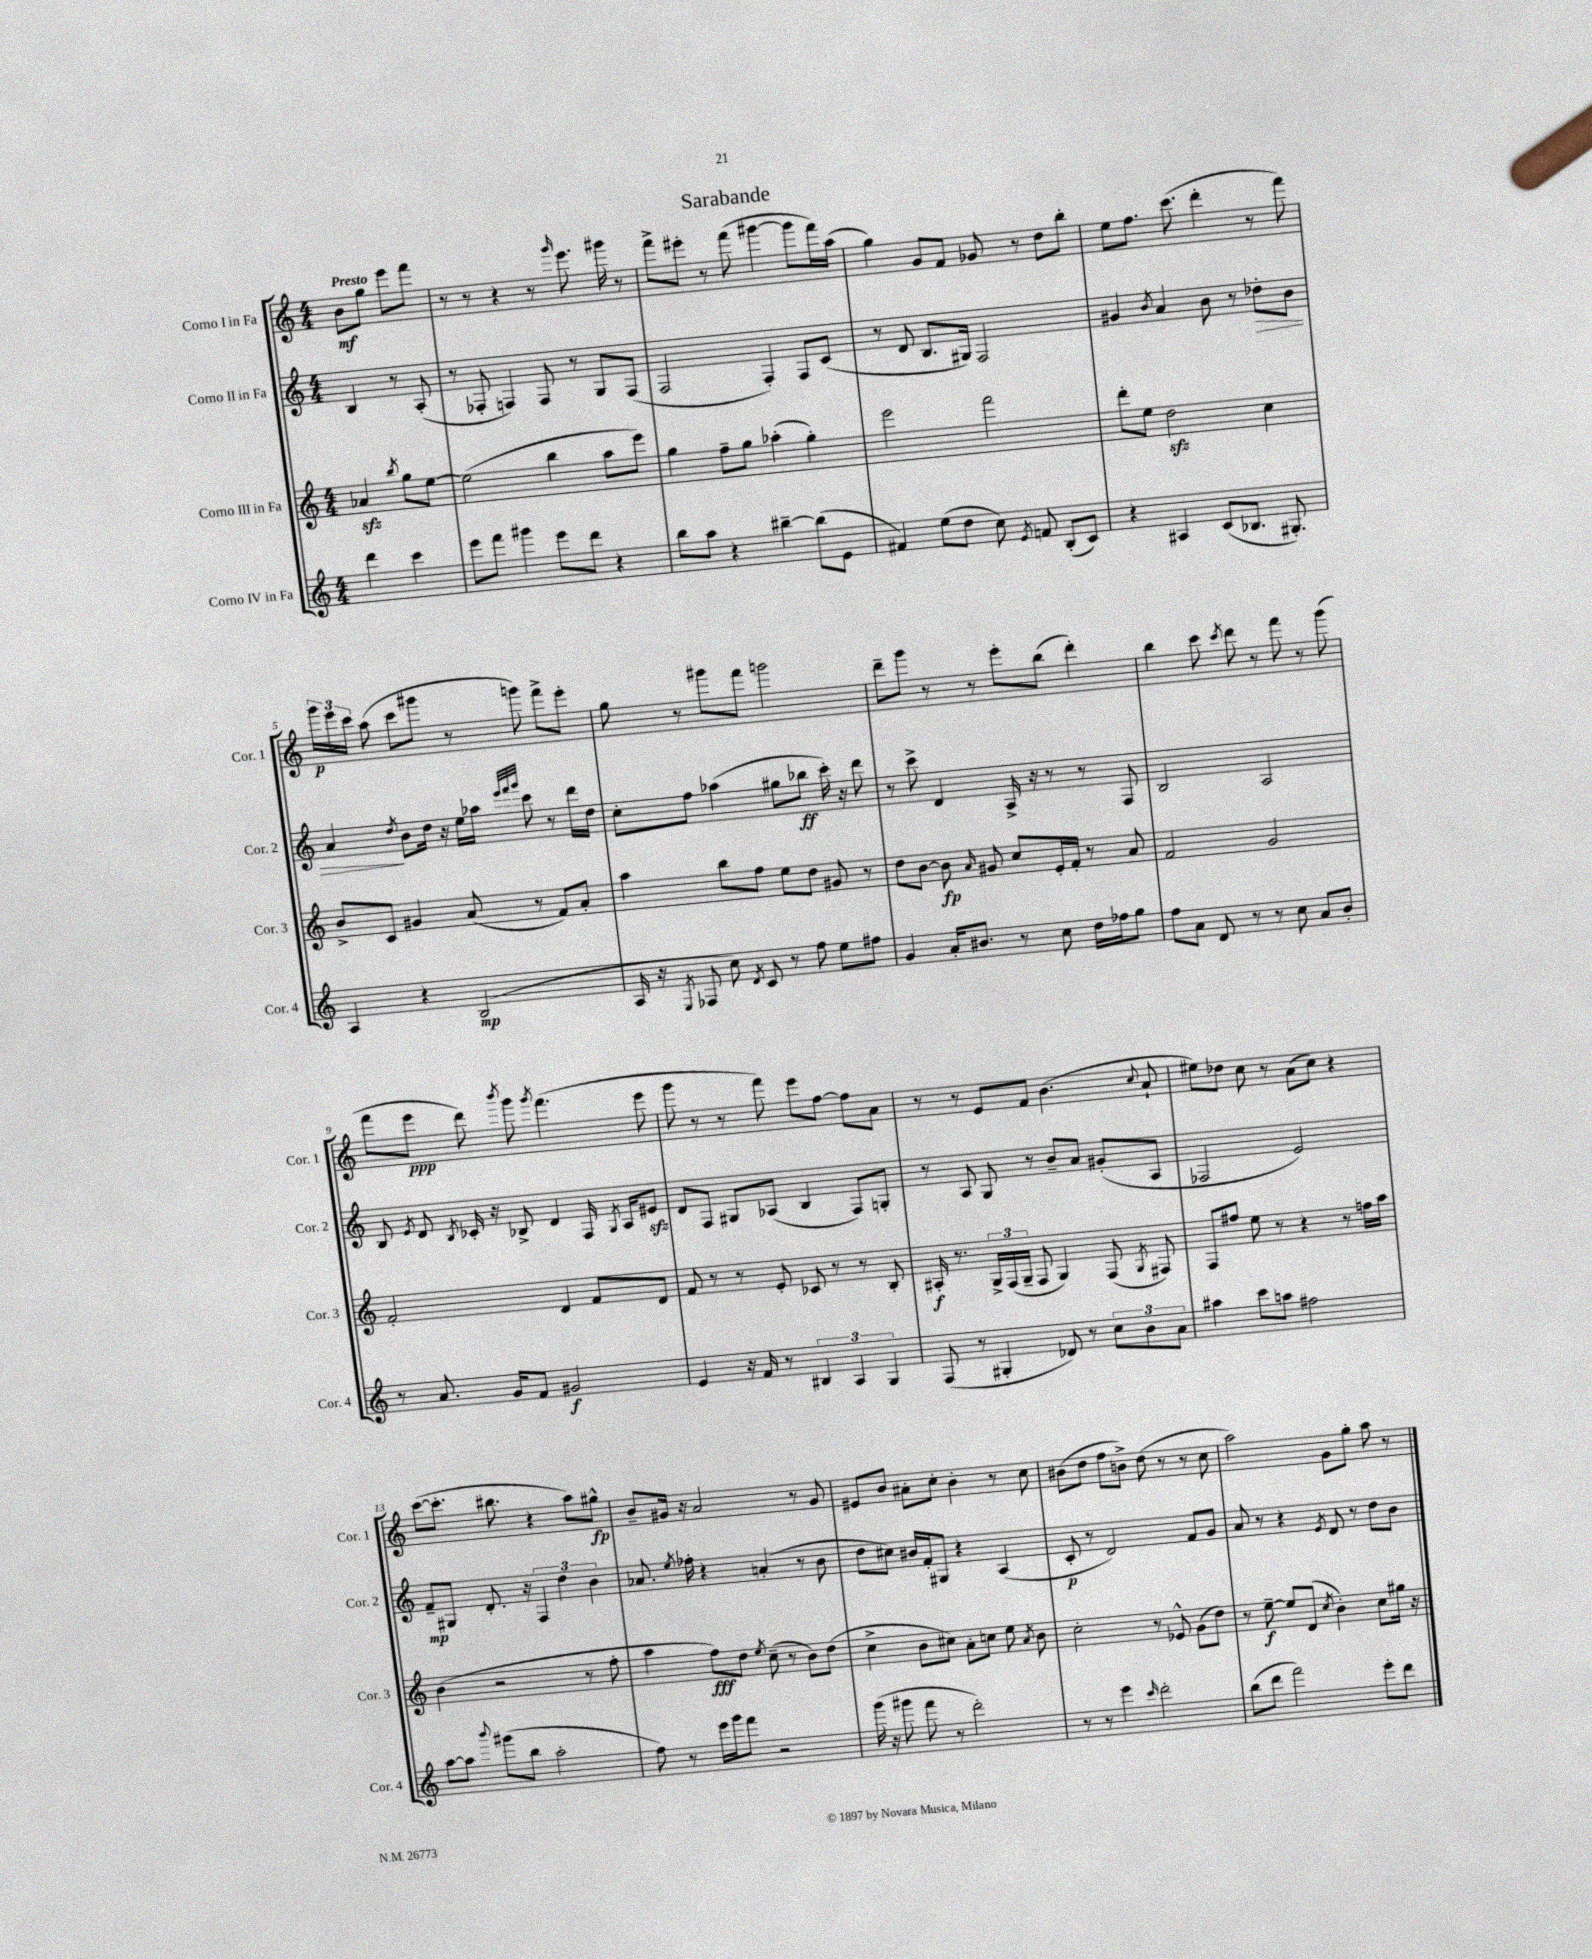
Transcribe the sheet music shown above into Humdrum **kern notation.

**kern	**dynam	**kern	**dynam	**kern	**dynam	**kern	**dynam
*part4	*part4	*part3	*part3	*part2	*part2	*part1	*part1
*staff4	*staff4	*staff3	*staff3	*staff2	*staff2	*staff1	*staff1
*I"Corno IV in Fa	*	*I"Corno III in Fa	*	*I"Corno II in Fa	*	*I"Corno I in Fa	*
*I'Cor. 4	*	*I'Cor. 3	*	*I'Cor. 2	*	*I'Cor. 1	*
*clefG2	*	*clefG2	*	*clefG2	*	*clefG2	*
*k[]	*	*k[]	*	*k[]	*	*k[]	*
*M4/4	*	*M4/4	*	*M4/4	*	*M4/4	*
=	=	=	=	=	=	=	=
!	!	!	!	!	!	!LO:TX:a:B:t=Presto	!
4ddd\	.	4a-Xzz/	.	4B/	.	8b\L	mf
.	.	.	.	.	.	8gg\J	.
.	.	8qbb/	.	.	.	.	.
4ccc\	.	8gg\L	.	8r	.	8eee\L	.
.	.	[8ee\J	.	(8A'/	.	8fff\J	.
=1	=1	=1	=1	=1	=1	=1	=1
8eee\L	.	(2ee\]	.	8r	.	8r	.
8fff\J	.	.	.	8F-X'/	.	8r	.
4ggg#X\	.	.	.	4Fn/)	.	4r	.
8eee\L	.	4bb\	.	8F/	.	8r	.
.	.	.	.	.	.	16qqggg/	.
8ddd\J	.	.	.	8r	.	8.eee\	.
4r	.	8aa\L	.	8G/L	.	.	.
.	.	.	.	.	.	16ggg#X\	.
.	.	8eee\J)	.	(8F/J	.	8r	.
=2	=2	=2	=2	=2	=2	=2	=2
8bb\L	.	4gg\	.	2F/	.	8fff^\L	.
8aa\J	.	.	.	.	.	8eee#X'\J	.
4r	.	8ff~\L	.	.	.	8r	.
.	.	8gg\J	.	.	.	(8fff\	.
[4bb#X~\	.	(4aa-X'\	.	4F'/)	.	[4ggg#X\	.
(8bb#\L]	.	4gg'\)	.	8F/L	.	8ggg#\L]	.
8e\J	.	.	.	(8c/J	.	16fff\L)	.
.	.	.	.	.	.	(16aa\JJ	.
=3	=3	=3	=3	=3	=3	=3	=3
4f#X/)	.	2eee\	.	8r	.	4gg\)	.
.	.	.	.	8d/	.	.	.
(8ee\L	.	.	.	8.B/L	.	8g/L	.
8dd\J	.	.	.	.	.	8f/J	.
.	.	.	.	16G#X/Jk)	.	.	.
8cc\)	.	2fff\	.	2F/	.	8g-X/	.
8qe/	.	.	.	.	.	.	.
8fn/	.	.	.	.	.	8r	.
(8B'/L	.	.	.	.	.	8dd\L	.
8c/J)	.	.	.	.	.	8bb'\J	.
=4	=4	=4	=4	=4	=4	=4	=4
4r	.	8ddd'\L	.	4g#X/	.	8ee\L	.
.	.	8ee\J	.	.	.	8.ff\J	.
.	.	.	.	8qb/	.	.	.
4A#X/	.	2ddzz\	.	4a/	.	.	.
.	.	.	.	.	.	(8.ccc\	.
(8c/L	.	.	.	8b\	.	4ddd'\	.
8.B-X/J	.	.	.	8r	.	.	.
!	!	!	!	!	!LO:HP:b	!	!
.	.	4cc\	.	8dd-X'\L	>	8r	.
8.G#X'/)	.	.	.	.	.	.	.
.	.	.	.	8b\J	.	8fff\)	.
!!LO:LB:g=z
=5	=5	=5	=5	=5	=5	=5	=5
4A/	.	8b^/L	.	4a/	.	24ggg\LL	p
.	.	.	.	.	.	24eee\	.
.	.	.	.	.	.	24ccc\JJ	.
.	.	8c/J	.	.	.	(8aa\	.
.	.	.	.	8qdd/	.	.	.
4r	.	4g#X/	.	8b\L	]	8ccc\L	.
.	.	.	.	16dd\Jk	.	8ggg#X\J	.
.	.	.	.	16r	.	.	.
(2B/	mp	(8a/	.	16ee\LL	.	8r	.
.	.	.	.	16aa-X\JJ	.	.	.
.	.	.	.	32qqeee/LLL	.	.	.
.	.	.	.	32qqfff/	.	.	.
.	.	.	.	32qqggg/JJJ	.	.	.
.	.	8r	.	8ccc\	.	8gggn\)	.
.	.	8f/L)	.	8r	.	8fff^\L	.
.	.	8a'/J	.	16ddd\LL	.	8eee'\J	.
.	.	.	.	16dd\JJ	.	.	.
=6	=6	=6	=6	=6	=6	=6	=6
16A/	.	4aa\	.	8cc'\L	.	8gg\	.
16r	.	.	.	.	.	.	.
8qE/	.	.	.	.	.	.	.
8F-X/	.	.	.	8ff\J	.	8r	.
8cc\)	.	8bb\L	.	(4aa-X\	.	8ggg#X\L	.
8qd/	.	.	.	.	.	.	.
8c/	.	8ff\J	.	.	.	8fff\J	.
8r	.	8ee\L	.	8gg#X\L	.	2gggn\	.
8ff\	.	8dd\J	.	8bb-X\J	ff	.	.
8ee\L	.	8g#X/	.	16ccc'\)	.	.	.
.	.	.	.	16r	.	.	.
8ff#X\J	.	8r	.	8ddd\	.	.	.
=7	=7	=7	=7	=7	=7	=7	=7
4g/	.	8dd\L	.	8r	.	8ddd~\L	.
.	.	[8b\J	.	8ccc^\	.	8ggg\J	.
16a'/KL	.	8b\]	fp	4d/	.	8r	.
8.b#X/J	.	.	.	.	.	.	.
.	.	16qqa/	.	.	.	.	.
.	.	8g#X/	.	.	.	8r	.
8r	.	8cc/L	.	16A^/	.	8eee'\L	.
.	.	.	.	16r	.	.	.
8cc\	.	16e'/L	.	8r	.	(8bb\J	.
.	.	16f'/JJ	.	.	.	.	.
16dd\LL	.	8r	.	8r	.	4ddd'\)	.
16ff-X\J	.	.	.	.	.	.	.
8gg\J	.	8a/	.	8F/	.	.	.
=8	=8	=8	=8	=8	=8	=8	=8
8ff\L	.	2f/	.	2B/	.	4bb\	.
8a\J	.	.	.	.	.	.	.
8d/	.	.	.	.	.	8ccc\	.
.	.	.	.	.	.	8qccc/	.
8r	.	.	.	.	.	8ddd\	.
8r	.	2g/	.	2A/	.	8r	.
8cc\	.	.	.	.	.	8fff\	.
8a/L	.	.	.	.	.	8r	.
8b'/J	.	.	.	.	.	(8ggg\	.
!!LO:LB:g=z
=9	=9	=9	=9	=9	=9	=9	=9
8r	.	2f'/	.	8B/	.	8fff\L	.
.	.	.	.	8qe/	.	.	.
8.a/	.	.	.	8d/	.	8eee\J	ppp
.	.	.	.	8qB/	.	.	.
.	.	.	.	16c-X'/	.	8ddd\)	.
16g/KL	.	.	.	16r	.	.	.
.	.	.	.	.	.	8qbbb/	.
8f/J	.	.	.	8B-X^/	.	8ggg\	.
.	.	.	.	.	.	8qggg/	.
2g#X/	f	4d/	.	4d/	.	(4.fff\	.
.	.	8f/L	.	16F/	.	.	.
.	.	.	.	8qG/	.	.	.
.	.	.	.	16A/KL	.	.	.
.	.	8d/J	.	8e#Xzz/J	.	8eee\	.
=10	=10	=10	=10	=10	=10	=10	=10
4e/	.	8f/	.	8d/L	.	8ggg\	.
.	.	8r	.	8F/J	.	8r	.
16r	.	8r	.	8G#X/L	.	8r	.
16f/	.	.	.	.	.	.	.
8r	.	8e'/	.	(8A-X/J	.	8fff\)	.
6B#X/	.	8c-X/	.	4B/	.	8eee\L	.
.	.	8r	.	.	.	[8ff\J	.
6A/	.	.	.	.	.	.	.
.	.	8r	.	8F/L)	.	8ff\L]	.
6G/	.	.	.	.	.	.	.
.	.	8B'/	.	8Gn'/J	.	8a\J	.
=11	=11	=11	=11	=11	=11	=11	=11
(8F/	.	16A#X'/	f	8r	.	8r	.
.	.	8.r	.	.	.	.	.
8r	.	.	.	8A/	.	8r	.
4G#X'/	.	24G^/LL	.	8G/	.	8e/L	.
.	.	(24F/	.	.	.	.	.
.	.	24G~/JJ	.	.	.	.	.
.	.	8F/	.	8r	.	8f/J	.
8d-X/)	.	4G/)	.	8b~/L	.	(4.b\	.
8r	.	.	.	8a/J	.	.	.
12cc\L	.	(8F/	.	(8g#X'/L	.	.	.
12b\	.	.	.	.	.	.	.
.	.	8qG/	.	.	.	8qqcc/	.
.	.	8F#X/)	.	8A/J	.	8a`/	.
12a\J	.	.	.	.	.	.	.
=12	=12	=12	=12	=12	=12	=12	=12
4aa#X\	.	8F/L	.	2F-X/	.	8ee#X\L)	.
.	.	8ff#X/J	.	.	.	8dd-X\J	.
8ccc\L	.	8ee\	.	.	.	8cc\	.
8aan\J	.	8r	.	.	.	8r	.
2ff#X\	.	4r	.	2e/)	.	(8a\L	.
.	.	.	.	.	.	8cc\J)	.
.	.	8r	.	.	.	4r	.
.	.	16ffn\LL	.	.	.	.	.
.	.	16aa\JJ	.	.	.	.	.
!!LO:LB:g=z
=13	=13	=13	=13	=13	=13	=13	=13
[8aa\L	.	(4b\	.	8f~/L	mp	([8ccc\L	.
8aa\J]	.	.	.	8G#X/J	.	8.ccc'\J]	.
8qqbbb/	.	.	.	.	.	.	.
(8ggg#X\L	.	2r	.	8.d'/	.	.	.
.	.	.	.	.	.	8.bb#X\	.
8bb\J	.	.	.	.	.	.	.
.	.	.	.	16r	.	.	.
2aa'\	.	.	.	6F/	.	4r	.
.	.	.	.	6dd\	.	.	.
.	.	8r	.	.	.	8aa\L)	.
.	.	.	.	6b\	.	.	.
.	.	8ff'\	.	.	.	8gg#X^^\J	fp
=14	=14	=14	=14	=14	=14	=14	=14
8ff\)	.	4aa\	.	8.a-X/	.	8b~/L	.
8r	.	.	.	.	.	16g#X/Jk	.
.	.	.	.	8qee/	.	.	.
.	.	.	.	16ff-X'\	.	16r	.
16eee\LL	.	8ff\L)	fff	4r	.	2a/	.
16ggg\J	.	.	.	.	.	.	.
8fff\J	.	8dd\J	.	.	.	.	.
.	.	8qee/	.	.	.	.	.
2r	.	(8cc~\	.	(4an'/	.	.	.
.	.	8r	.	.	.	.	.
.	.	8b\L)	.	8r	.	8r	.
.	.	(8dd\J	.	8b\	.	8g#/	.
=15	=15	=15	=15	=15	=15	=15	=15
(16ggg\	.	4cc^\	.	8dd\L	.	8e#X/L	.
16r	.	.	.	.	.	.	.
8ggg#X\	.	.	.	8cc#X\J)	.	8b/J	.
8fff\	.	8b\L	.	16b#X/LL	.	8a#X'\L	.
.	.	.	.	16f'/J	.	.	.
8r	.	8cc#X\J)	.	8G#X/J	.	8cc'\J	.
2ddd'\)	.	8a'\L	.	4r	.	4b'\	.
.	.	8ccn\J	.	.	.	.	.
.	.	8ee\	.	(4A/	.	8r	.
.	.	8qa/	.	.	.	.	.
.	.	8b\	.	.	.	8cc\	.
=16	=16	=16	=16	=16	=16	=16	=16
8r	.	2cc'\	.	8c'/	p	(8b#X\L	.
8r	.	.	.	8r	.	8dd\J	.
4eee\	.	.	.	2d/)	.	8ff\L	.
.	.	.	.	.	.	8bn^\J)	.
16qqccc/	.	.	.	.	.	.	.
2ddd'\	.	8r	.	.	.	(8dd\	.
.	.	8e-X^^/	.	.	.	8r	.
.	.	(8g\L	.	8f/L	.	8r	.
.	.	8dd\J)	.	8g/J	.	8cc\	.
=17	=17	=17	=17	=17	=17	=17	=17
(8bb\L	.	8r	.	8a/	.	2aa\)	.
8ddd\J	.	[8ee~\	f	8r	.	.	.
2fff\)	.	8ee/L]	.	4r	.	.	.
.	.	(8d/J	.	.	.	.	.
.	.	8qcc/	.	8qe/	.	.	.
.	.	4b'\)	.	8d/	.	8g\L	.
.	.	.	.	8r	.	8gg'\J	.
8eee'\L	.	8cc\L	.	8dd\L	.	8aa\	.
8ddd\J	.	16gg#X\Jk	.	8b\J	.	8r	.
.	.	16r	.	.	.	.	.
==	==	==	==	==	==	==	==
*-	*-	*-	*-	*-	*-	*-	*-
